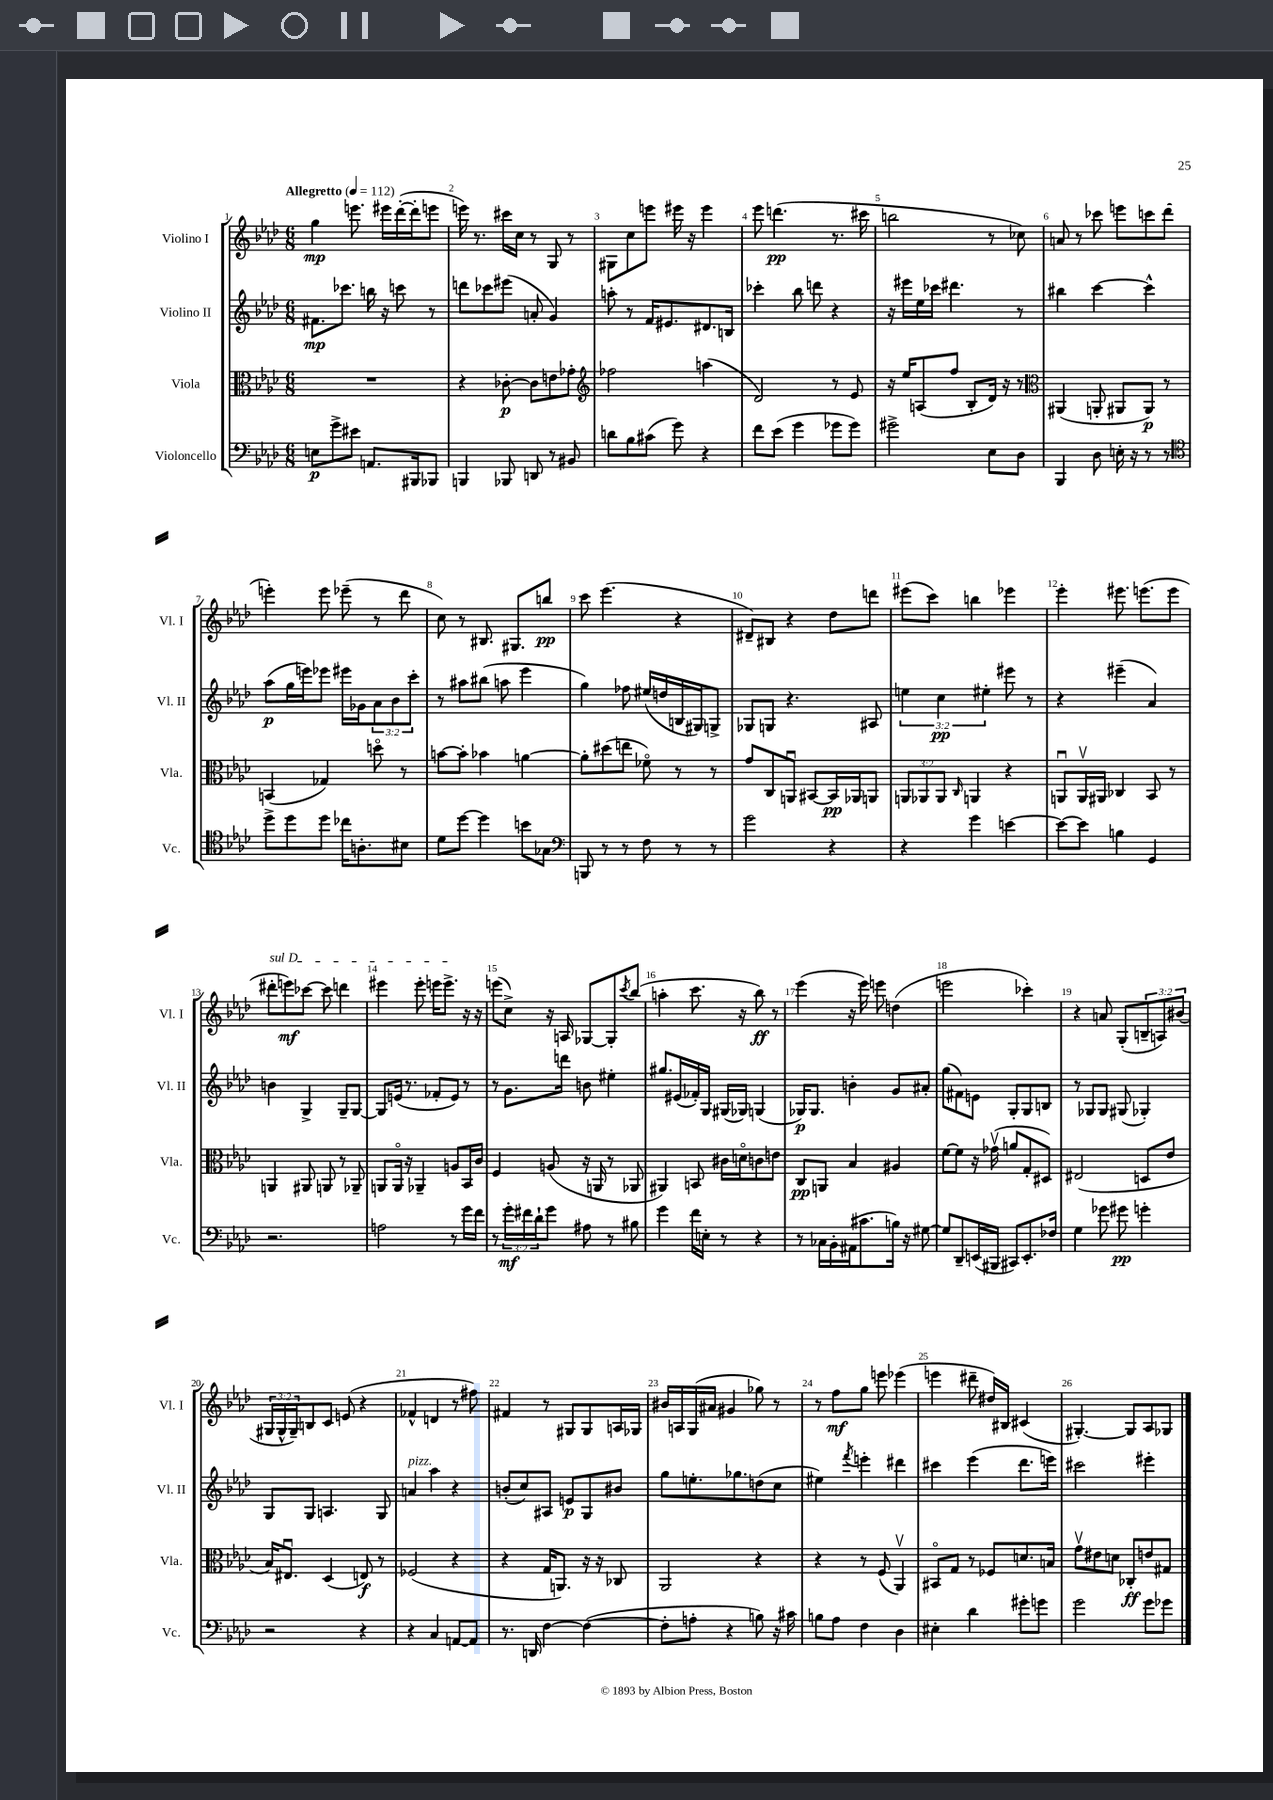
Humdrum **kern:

**kern	**dynam	**kern	**dynam	**kern	**dynam	**kern	**dynam
*part4	*part4	*part3	*part3	*part2	*part2	*part1	*part1
*staff4	*staff4	*staff3	*staff3	*staff2	*staff2	*staff1	*staff1
*I"Violoncello	*	*I"Viola	*	*I"Violino II	*	*I"Violino I	*
*I'Vc.	*	*I'Vla.	*	*I'Vl. II	*	*I'Vl. I	*
*clefF4	*	*clefC3	*	*clefG2	*	*clefG2	*
*k[b-e-a-d-]	*	*k[b-e-a-d-]	*	*k[b-e-a-d-]	*	*k[b-e-a-d-]	*
*M6/8	*	*M6/8	*	*M6/8	*	*M6/8	*
*MM112	*	*MM112	*	*MM112	*	*MM112	*
=1	=1	=1	=1	=1	=1	=1	=1
!	!	!	!	!	!	!LO:TX:a:B:t=Allegretto	!
8En\L	p	2.r	.	8.f#X\L	mp	4gg\	mp
8g^\	.	.	.	.	.	.	.
.	.	.	.	8.ccc-X\J	.	.	.
8e#X\J	.	.	.	.	.	8.eeen\	.
8.AAn/L	.	.	.	16bbn\	.	.	.
.	.	.	.	16r	.	16eee#X\LL	.
.	.	.	.	8cccn\	.	([16ddd-'\	.
16BBB#X/k	.	.	.	.	.	16ddd-'\J]	.
8BBB-X/J	.	.	.	8r	.	8eeen\J	.
=2	=2	=2	=2	=2	=2	=2	=2
4BBBn/	.	4r	.	8dddn\L	.	16eeen\)	.
.	.	.	.	.	.	8.r	.
.	.	.	.	8ccc-X\	.	.	.
8BBB-X/	.	[8c-X'\	p	(8eee#X\J	.	16ccc#X\LL	.
.	.	.	.	.	.	16cc\JJ	.
8DDn/	.	8c-\L]	.	8an'/	.	8r	.
8r	.	8en\	.	4g/)	.	8G/	.
8BB#X/	.	8g-X'\J	.	.	.	8r	.
=3	=3	=3	=3	=3	=3	=3	=3
*	*	*clefG2	*	*	*	*	*
8dn\L	.	2ff-X\	.	8aan'\	.	8G#X\L	.
8B-\	.	.	.	8r	.	8cc\	.
(8c#X\J	.	.	.	16f/KL	.	8eeen\J	.
.	.	.	.	8.e#X/	.	.	.
8g\)	.	.	.	.	.	16eee#X\	.
.	.	.	.	.	.	16r	.
4r	.	(4aan\	.	8.d#X/	.	4eee#\	.
.	.	.	.	16Bn/Jk	.	.	.
=4	=4	=4	=4	=4	=4	=4	=4
8f\L	.	2d-/)	.	4ccc-X'\	.	8eee-\	.
(8e-\J	.	.	.	.	.	(4.dddn\	pp
4g\	.	.	.	8bb-\	.	.	.
.	.	.	.	8dddn\	.	.	.
8g-X\L	.	8r	.	4r	.	8.r	.
8g-\J)	.	8e-/	.	.	.	.	.
.	.	.	.	.	.	16ccc#X\	.
=5	=5	=5	=5	=5	=5	=5	=5
2g#X^\	.	16r	.	16r	.	2bbn\	.
.	.	16ee-/KL	.	16eee#X\LL	.	.	.
.	.	(8An/	.	16ee-\	.	.	.
.	.	.	.	16ccc-X\JJ	.	.	.
.	.	8ff/J	.	4.ddd#X\	.	.	.
.	.	8B-'/L	.	.	.	.	.
8E-\L	.	16d-/Jk)	.	.	.	8r	.
.	.	16r	.	.	.	.	.
8D-\J	.	8r	.	8r	.	8cc-X\)	.
=6	=6	=6	=6	=6	=6	=6	=6
*	*	*clefC3	*	*	*	*	*
4BBB-/	.	(4AA#X/	.	4bb#X\	.	8an/	.
.	.	.	.	.	.	8r	.
8D-\	.	8AAn'/	.	[4ccc\	.	8ccc-X\	.
16En'\	.	8AA#X/L	.	.	.	8eeen\L	.
16r	.	.	.	.	.	.	.
8r	.	8AA#/J)	p	4ccc^^\]	.	8cccn\	.
8r	.	8r	.	.	.	(8ddd-\J	.
!!LO:LB:g=z
=7	=7	=7	=7	=7	=7	=7	=7
*clefC4	*	*	*	*	*	*	*
8dd-^\L	.	(4BBn/	.	(8aa-\L	p	4eeen'\)	.
8dd-\	.	.	.	16gg\L	.	.	.
.	.	.	.	16eeen\J)	.	.	.
8dd-\J	.	4G-X/)	.	8eee-X\J	.	8eee\	.
16cc-X\KL	.	.	.	16eee#X\LL	.	(8eee-X~\	.
8.An'\	.	.	.	16g-X\J	.	.	.
.	.	8ddn\	.	12a-\	.	8r	.
.	.	.	.	12b-\	.	.	.
8B#X\J	.	8r	.	.	.	8ddd-\	.
.	.	.	.	12ccc'\J	.	.	.
=8	=8	=8	=8	=8	=8	=8	=8
8d-\L	.	[8bn\L	.	8r	.	8cc\)	.
[8dd-\J	.	8b'\J]	.	8aa#X\L	.	8r	.
4dd-\]	.	4b-X\	.	(8bb#X\J	.	8.B#X/	.
.	.	.	.	8aan\	.	.	.
.	.	.	.	.	.	8.G#X/L	.
8bn\L	.	[4an\	.	4eee-\	.	.	.
8G-X\J	.	.	.	.	.	8bbn/J	pp
=9	=9	=9	=9	=9	=9	=9	=9
*clefF4	*	*	*	*	*	*	*
8BBBn/	.	8a'\L]	.	4gg\)	.	8ccc\	.
8r	.	(8dd#X\	.	.	.	(4.eee-\	.
8r	.	8een\J	.	8ff-X\	.	.	.
8F\	.	8f-X\)	.	(16ee#X/LL	.	.	.
.	.	.	.	16ddn/	.	.	.
8r	.	8r	.	16Bn/	.	4r	.
.	.	.	.	16G#X/J)	.	.	.
8r	.	8r	.	8Gn^/J	.	.	.
=10	=10	=10	=10	=10	=10	=10	=10
2g\	.	8g/L	.	8G-X/L	.	8d#X~/L)	.
.	.	8C/	.	8Gn/J	.	8B#X/J	.
.	.	8AAnu/J	.	4.r	.	4r	.
.	.	[8BB#X/L	.	.	.	.	.
4r	.	16BB#/L]	pp	.	.	8dd-\L	.
.	.	16AA-X/J	.	.	.	.	.
.	.	8AAn/J	.	8A#X/	.	8dddn\J	.
=11	=11	=11	=11	=11	=11	=11	=11
4r	.	12AAn/L	.	6een\	.	(8eee#X\L	.
.	.	12AA-X/	.	.	.	.	.
.	.	.	.	.	.	8ccc\J)	.
.	.	12AA-/J	.	6cc\	pp	.	.
.	.	16qqC/	.	.	.	.	.
4g\	.	4AAn/	.	.	.	4bbn\	.
.	.	.	.	6ee#X'\	.	.	.
[4en\	.	4r	.	8eee#X\	.	4eee-X\	.
.	.	.	.	8r	.	.	.
=12	=12	=12	=12	=12	=12	=12	=12
8e\L_	.	8AAnu/L	.	4r	.	4eee-'\	.
8e\J]	.	16AAv/L	.	.	.	.	.
.	.	16AA#X/JJ	.	.	.	.	.
4Bn\	.	4C-X/	.	(4eee#X~\	.	8.eee#X\	.
.	.	.	.	.	.	(8.eeen\L	.
4GG/	.	8BB-/	.	4a-/)	.	.	.
.	.	8r	.	.	.	8eee\J	.
!!LO:LB:g=z
=13	=13	=13	=13	=13	=13	=13	=13
!	!	!	!	!	!	!LO:TX:a:i:t=sul D	!
2.r	.	4AAn/	.	4bn\	.	8ddd#X'\L	.
.	.	.	.	.	.	8eeen\)	mf
.	.	8AA#X/	.	4G^/	.	[8ccc-X\J	.
.	.	8AAn/	.	.	.	8ccc-\]	.
.	.	8r	.	8G~/L	.	4dddn\	.
.	.	8AA-X~/	.	[8G/J	.	.	.
=14	=14	=14	=14	=14	=14	=14	=14
2An\	.	8AAn/L	.	8G/L]	.	4eee#X\	.
.	.	16AA/Jk	.	(16en/Jk	.	.	.
.	.	16r	.	8.r	.	.	.
.	.	4AA-X~/	.	.	.	8eee#'\	.
.	.	.	.	8f-X'/L	.	16eeen\KL	.
.	.	.	.	.	.	8.eee^\J	.
8r	.	8An/L	.	8e/J)	.	.	.
16g\LL	.	16BB-/L	.	8r	.	16r	.
16f\JJ	.	16c/JJ	.	.	.	16r	.
=15	=15	=15	=15	=15	=15	=15	=15
8r	.	4F/	.	8r	.	(8eeen\L	.
24g'\LL	mf	.	.	8.g\L	.	8cc^\J)	.
24f#X\	.	.	.	.	.	.	.
24d-`\J	.	.	.	.	.	.	.
8g\J	.	(8An/	.	.	.	16r	.
.	.	.	.	16dddn\Jk	.	16An/	.
8A#X\	.	16r	.	8bn\	.	[8G-X/L	.
.	.	16AAn/	.	.	.	.	.
8r	.	8r	.	4ee#X'\	.	8G-'/]	.
.	.	.	.	.	.	8qccc/	.
8B#X\	.	8AA-X/	.	.	.	(8bb-/J	.
=16	=16	=16	=16	=16	=16	=16	=16
4g\	.	4AA#X/)	.	8.gg#X/L	.	4aan'\	.
.	.	.	.	(16e#X/L	.	.	.
16f\LL	.	8BBn/	.	16f-X'/)	.	8.ccc\	.
16En'\JJ	.	.	.	16G/JJ	.	.	.
8r	.	16c#X\LL	.	(16G#X/LL	.	.	.
.	.	16dn\J	.	16G-X/JJ)	.	16r	.
4r	.	8cn\	.	(4Gn/	.	8bb-\)	ff
.	.	8en\J	.	.	.	8r	.
=17	=17	=17	=17	=17	=17	=17	=17
8r	.	8C/L	pp	16G-X/KL)	p	(4eee-\	.
.	.	.	.	8.G-/J	.	.	.
16C-X\LL	.	8AAn/J	.	.	.	.	.
16BB-'\	.	.	.	.	.	.	.
(16AA#X\J	.	4B-/	.	4bn'\	.	16r	.
8.c#X\	.	.	.	.	.	16eee-\)	.
.	.	.	.	.	.	8eeen\	.
16Bn\Jk)	.	4A#X/	.	8g/L	.	(4ddn\	.
16r	.	.	.	.	.	.	.
[8G#X\	.	.	.	8a#X'/J	.	.	.
=18	=18	=18	=18	=18	=18	=18	=18
8G#/L]	.	[8f\L	.	(8gg\L	.	2eeen\	.
8DD-~/	.	8f\J]	.	8f#X\)	.	.	.
(16EEn/L	.	16r	.	8en\J	.	.	.
16BBB#X/JJ	.	(16g-Xv\	.	.	.	.	.
8CC#X/L)	.	8an/L	.	8G'/L	.	.	.
8.EE'/	.	8G'/	.	8G/	.	4ccc-X'\)	.
.	.	8D#X/J)	.	8Bn/J	.	.	.
16F-X/Jk	.	.	.	.	.	.	.
=19	=19	=19	=19	=19	=19	=19	=19
4G\	.	(2E#X/	.	8r	.	4r	.
.	.	.	.	8G-X/L	.	.	.
8g-X\	.	.	.	8G-/J	.	8an/	.
8g#X\	pp	.	.	(8G#X/	.	(8G'/L	.
4gn'\	.	8Dn/L	.	4G-X'/)	.	12Bn~/	.
.	.	.	.	.	.	12An/)	.
.	.	8e-/J	.	.	.	.	.
.	.	.	.	.	.	(12b#X/J	.
!!LO:LB:g=z
=20	=20	=20	=20	=20	=20	=20	=20
2r	.	16B-/KL)	.	8G/L	.	24G#X/LL	.
.	.	.	.	.	.	24G#^^/	.
.	.	8.E#Xu/J	.	.	.	.	.
.	.	.	.	.	.	24G#~/J)	.
.	.	.	.	8G/J	.	8Bn/	.
.	.	(4D-/	.	4.An/	.	8c/J	.
.	.	.	.	.	.	(8en/	.
4r	.	8En/)	f	.	.	4r	.
.	.	8r	.	8G/	.	.	.
=21	=21	=21	=21	=21	=21	=21	=21
!	!	!	!	!LO:TX:a:i:t=pizz.	!	!	!
4r	.	(2F-X/	.	4an/	.	4f-X^^/	.
4C/	.	.	.	4aa-\	.	4dn/	.
[8AAn/L	.	4r	.	4r	.	8r	.
8AA/J]	.	.	.	.	.	8ff#X\)	.
=22	=22	=22	=22	=22	=22	=22	=22
8.r	.	4r	.	(8bn'/L	.	4f#X/	.
.	.	.	.	8cc/)	.	.	.
16DDn/	.	.	.	.	.	.	.
[4F\	.	16G/KL	.	8A#X/J	.	8r	.
.	.	8.AAn/J)	.	.	.	.	.
.	.	.	.	8en/L	p	8G#X/L	.
(4F\_	.	16r	.	8G/	.	8G#/	.
.	.	16r	.	.	.	.	.
.	.	8C-X/	.	8b#X/J	.	16An/L	.
.	.	.	.	.	.	16G-X/JJ	.
=23	=23	=23	=23	=23	=23	=23	=23
8F'\L]	.	2AA-/	.	8gg\L	.	16b#X/LL	.
.	.	.	.	.	.	16An/	.
8An'\J	.	.	.	8.een'\	.	(16G/	.
.	.	.	.	.	.	16a#X/JJ	.
4r	.	.	.	.	.	4g#X/	.
.	.	.	.	8.gg-X\	.	.	.
8Bn\)	.	4r	.	(8ddn\	.	8gg-X\)	.
16r	.	.	.	8cc\J	.	8r	.
16c#X\	.	.	.	.	.	.	.
=24	=24	=24	=24	=24	=24	=24	=24
8Bn\L	.	4r	.	4ee#X\)	.	8r	.
8A-\J	.	.	.	.	.	8ff\L	mf
.	.	.	.	8qfff/	.	.	.
4F\	.	8r	.	4eeen'\	.	8gg\J	.
.	.	(8F/	.	.	.	8eeen\	.
4D-\	.	4AA-v/)	.	4ddd#X\	.	(4eee-X\	.
=25	=25	=25	=25	=25	=25	=25	=25
4E#X'\	.	8BB#X/L	.	4ccc#X\	.	4eeen\	.
.	.	8G/J	.	.	.	.	.
4d-\	.	8r	.	(4eee-\	.	8ddd#X~\	.
.	.	8F-X/L	.	.	.	16dd#X/LL)	.
.	.	.	.	.	.	16B#X/JJ	.
8g#X'\L	.	8.dn/	.	8.ddd-\L	.	(4c#X/	.
8gn\J	.	.	.	.	.	.	.
.	.	16Bn/Jk	.	16eeen\Jk)	.	.	.
=26	=26	=26	=26	=26	=26	=26	=26
2g\	.	8gv\L	.	2ccc#X\	.	[4.G#X'/)	.
.	.	8e#X\	.	.	.	.	.
.	.	8dn\J	.	.	.	.	.
.	.	8C-X'/L	ff	.	.	8G#/L]	.
8g\L	.	8en/	.	4eee#X'\	.	8A-/	.
8g-X\J	.	8G#X/J	.	.	.	8G-X/J	.
==	==	==	==	==	==	==	==
*-	*-	*-	*-	*-	*-	*-	*-
